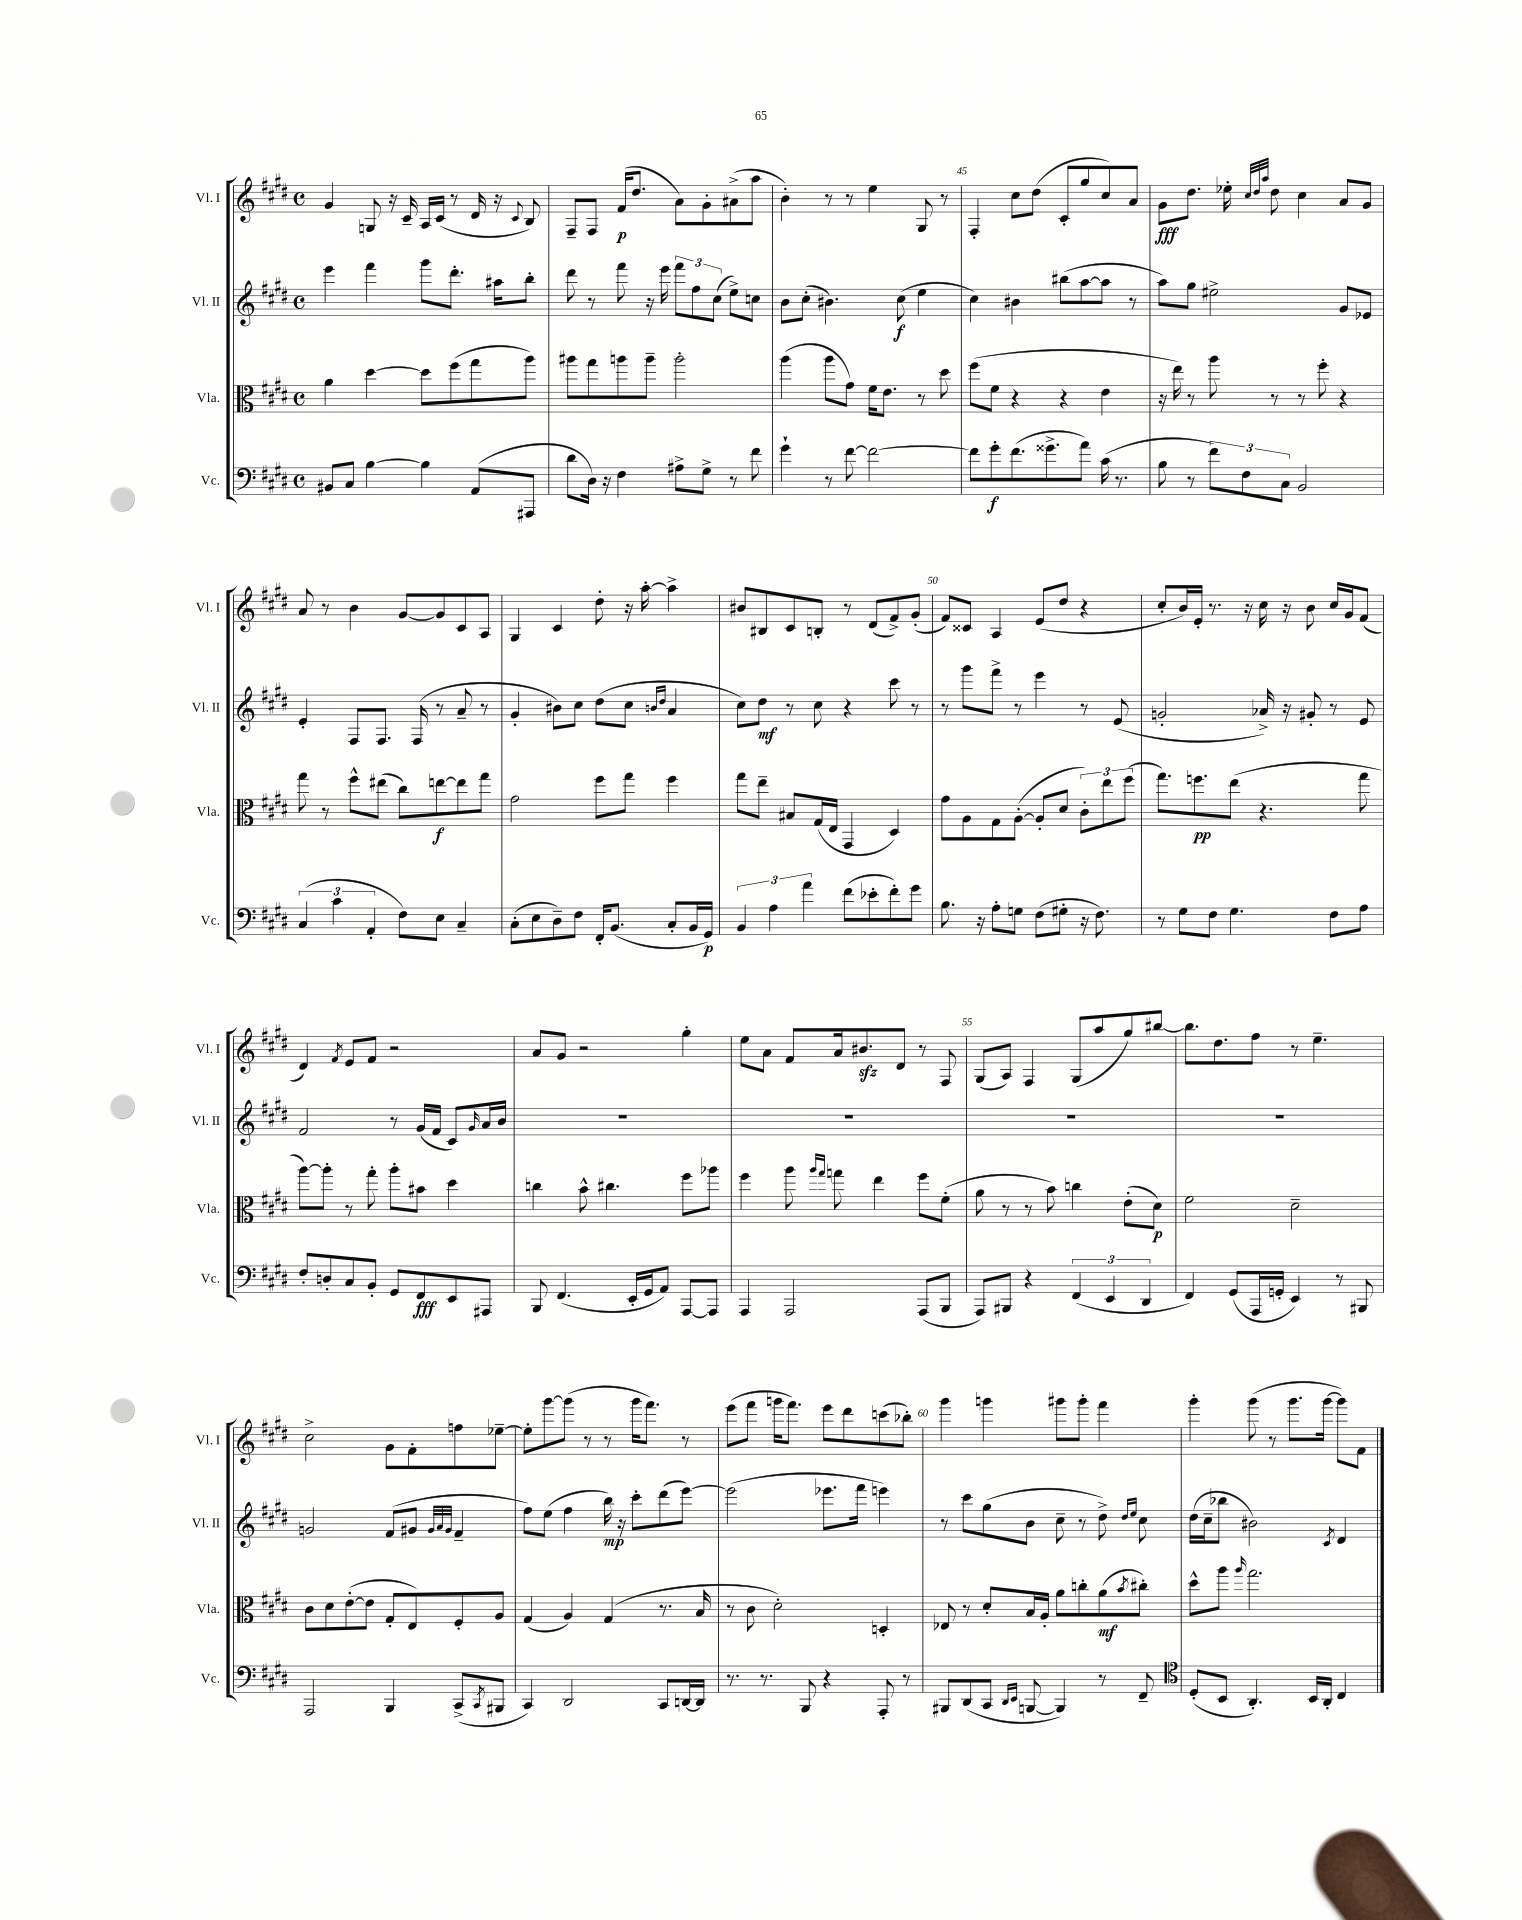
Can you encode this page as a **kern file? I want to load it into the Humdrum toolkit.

**kern	**kern	**kern	**kern
*staff4	*staff3	*staff2	*staff1
*clefF4	*clefC3	*clefG2	*clefG2
*k[f#c#g#d#]	*k[f#c#g#d#]	*k[f#c#g#d#]	*k[f#c#g#d#]
*M4/4	*M4/4	*M4/4	*M4/4
*met(c)	*met(c)	*met(c)	*met(c)
8BB#	4a	4eee	4g#
8C#	.	.	.
[4B	[4dd#	4fff#	8G
.	.	.	16r
.	.	.	16c#~
4B]	8dd#]	8ggg#	16A
.	.	.	(16c#
.	(8ff#	8.ddd#'	8r
(8AA	8gg#	.	16d#
.	.	16aa#	16r
.	.	.	8qqc#
8AAA#	8aa)	8bb'	8B)
=	=	=	=
8d#	8aa#	8ddd#	8F#~
16D#)	8gg#	8r	8F#
16r	.	.	.
4F#	8aa	8fff#	(16f#
.	.	.	8.dd#
.	8aa~	16r	.
.	.	16eee	.
8A#^	2aa'	12fff#	8a)
.	.	12ff#	.
8G#^	.	.	8g#'
.	.	(12cc#	.
8r	.	8ee^)	(8a#^
8f#	.	8cc	8aa
=	=	=	=
4g#`	(4aa	8b	4b')
.	.	(8cc#'	.
8r	8aa	4.b#)	8r
[8f#	8g#)	.	8r
2f#_	16f#	.	4ee
.	8.e	.	.
.	.	(8cc#	.
.	8r	4ee	8G#
.	8dd#	.	8r
=	=	=	=
8f#]	(8ff#	4cc#)	4F#'
8g#'	8f#	.	.
(8.f#	4r	4b#	8cc#
.	.	.	(8dd#
8.g##^	.	.	.
.	4r	(8bb#	8c#'
8a)	.	[8aa	8gg#
(16c#	4e	8aa]	8cc#)
8.r	.	.	.
.	.	8r	8a
=	=	=	=
8B	16r	8aa)	8g#
.	16ee)	.	.
8r	8r	8gg#	8.dd#
12f#)	8aa	2ee#^	.
.	.	.	16ee-'
12F#	.	.	.
.	.	.	32qqcc#
.	.	.	32qqdd#
.	.	.	32qqaa
.	8r	.	8dd#
12C#	.	.	.
2BB	8r	.	4cc#
.	8ff#'	.	.
.	4r	8g#	8a
.	.	8e-	8g#
=	=	=	=
(6C#	8gg#	4e'	8a
.	8r	.	8r
6c#	.	.	.
.	8ff#^^	8F#	4b
6AA'	.	.	.
.	(8ee#	8.F#	.
8F#)	8cc#)	.	[8g#
.	.	(16F#	.
8E	[8ee	8r	8g#]
4C#~	8ee]	8a~	8c#
.	8gg#	8r	8A
=	=	=	=
(8C#'	2g#	4g#'	4G#
8E	.	.	.
8D#~)	.	8b#)	4c#
8F#	.	8cc#	.
16FF#'	8ff#	(8dd#	8dd#'
(8.BB	.	.	.
.	8gg#	8cc#	16r
.	.	.	[16aa'
.	.	16qqb	.
.	.	16qqdd#	.
8C#'	4ff#	4a	4aa^]
16BB	.	.	.
16GG#)	.	.	.
=	=	=	=
6BB	8gg#	8cc#)	8b#
.	8ee~	8dd#	8B#
6A	.	.	.
.	8B#	8r	8c#
6a	.	.	.
.	(16G#	8cc#	8B'
.	16E	.	.
(8f#	4GG#	4r	8r
8e-'	.	.	(8d#
8f#')	4D#)	8ccc#	8f#^)
8g#	.	8r	(8g#'
=	=	=	=
8.B	8g#	8r	8f#)
.	8A	8ggg#	8c##
16r	.	.	.
8A'	8G#	8fff#^	4A
8G	([8A'	8r	.
(8F#	8A']	4eee	(8e
8G#'	8d#	.	8dd#
16r	12c#')	8r	4r
8.F#)	.	.	.
.	12ee	.	.
.	.	(8e	.
.	(12ff#	.	.
=	=	=	=
8r	8.gg#)	2g'	8cc#'
8G#	.	.	16b)
.	8.ff	.	16e'
8F#	.	.	8.r
4.G#	(8ee	.	.
.	.	.	16r
.	4.r	16a-^)	16cc#
.	.	16r	16r
.	.	8g#'	8b
8F#	.	8r	16cc#
.	.	.	16g#
8A	8gg#	8e	(8f#
=	=	=	=
8F#'	[8aa)	2f#	4d#)
8D'	8aa']	.	.
.	.	.	8qf#
8C#	8r	.	8e
8BB'	8gg#'	.	8f#
8GG#	8aa'	8r	2r
8FF#	8b#	(16g#	.
.	.	16f#	.
8EE	4dd#	8c#)	.
.	.	16qqg#	.
8AAA#	.	16a	.
.	.	16b	.
=	=	=	=
8BBB	4cc	1r	8a
(4.FF#	.	.	8g#
.	8b^^	.	2r
.	4.cc#	.	.
16EE'	.	.	.
16GG#	.	.	.
8AA)	.	.	.
[8AAA	8ff#	.	4gg#'
8AAA]	8aa-	.	.
=	=	=	=
4AAA	4ff#	1r	8ee
.	.	.	8a
2AAA	8aa	.	8f#
.	16qqaa	.	.
.	16qqgg#	.	.
.	8gg	.	16a
.	.	.	8.b#
.	4ee	.	.
.	.	.	8d#
(8AAA	8ff#	.	8r
8BBB	(8f#'	.	8F#
=	=	=	=
8AAA)	8a	1r	(8G#
8BBB#	8r	.	8A)
4r	8r	.	4F#
.	8b)	.	.
(6FF#	4cc	.	(8G#
.	.	.	8aa
6EE	.	.	.
.	(8e'	.	8gg#)
6DD#	.	.	.
.	8d#)	.	[8bb#
=	=	=	=
4FF#)	2f#	1r	8.bb#]
.	.	.	8.dd#
(8GG#	.	.	.
16AAA	.	.	8ff#
16GG'	.	.	.
4EE)	2d#~	.	8r
.	.	.	4.ee~
8r	.	.	.
8BBB#	.	.	.
=	=	=	=
2AAA	8c#	2g	2cc#^
.	8d#	.	.
.	([8e'	.	.
.	8e]	.	.
4BBB	8G#'	(8f#	8g#
.	8E)	8g#	8f#'
.	.	32qqg#	.
.	.	32qqa	.
.	.	32qqg#	.
(8CC#^	8F#'	4f#~	8ff
8qCC#	.	.	.
8BBB#	8A	.	[8ee-~
=	=	=	=
4CC#)	(4G#	8ff#)	8ee-']
.	.	(8ee	[8ggg#
2DD#	4A)	4ff#	(8ggg#]
.	.	.	8r
.	(4G#	16bb)	8r
.	.	16r	.
.	.	8ccc#'	16ggg#
.	.	.	8.fff#)
8CC#	8.r	(8ddd#	.
[16DD	.	[8eee)	8r
16DD]	16B	.	.
=	=	=	=
8.r	8r	(2eee]	(8eee
.	8c#	.	8fff#
8.r	.	.	.
.	2d#')	.	16ggg
.	.	.	8.fff#)
8BBB	.	.	.
4r	.	8.eee-	8eee
.	.	.	8ddd#
.	.	16fff#	.
8AAA'	4D'	4eee)	(8ccc
8r	.	.	8bb-')
=	=	=	=
8BBB#	8E-	8r	4ggg#
(8DD#	8r	8ccc#	.
8CC#	8d#'	(8gg#	4ggg
16qqDD#	.	.	.
16qqEE	.	.	.
[8BBB	16B	8b	.
.	16A'	.	.
4BBB])	8a	8cc#~	8ggg#
.	8cc'	8r	8ggg#'
8r	(8a	8dd#^)	4fff#
.	.	16qqdd#	.
.	8qb	16qqee	.
8FF#~	8cc#')	8cc#	.
=	=	=	=
*clefC4	*	*	*
(8D#'	8dd#^^	(16dd#	4ggg#'
.	.	16cc#~	.
8BB	8aa	8bb-	.
.	16qqaa	.	.
4.AA')	2.gg#	2b#)	(8ggg#
.	.	.	8r
.	.	.	8.ggg#
16BB	.	.	.
16AA'	.	.	[16ggg#
.	.	8qc#	.
4C#	.	4d#	8ggg#])
.	.	.	8f#
==	==	==	==
*-	*-	*-	*-
